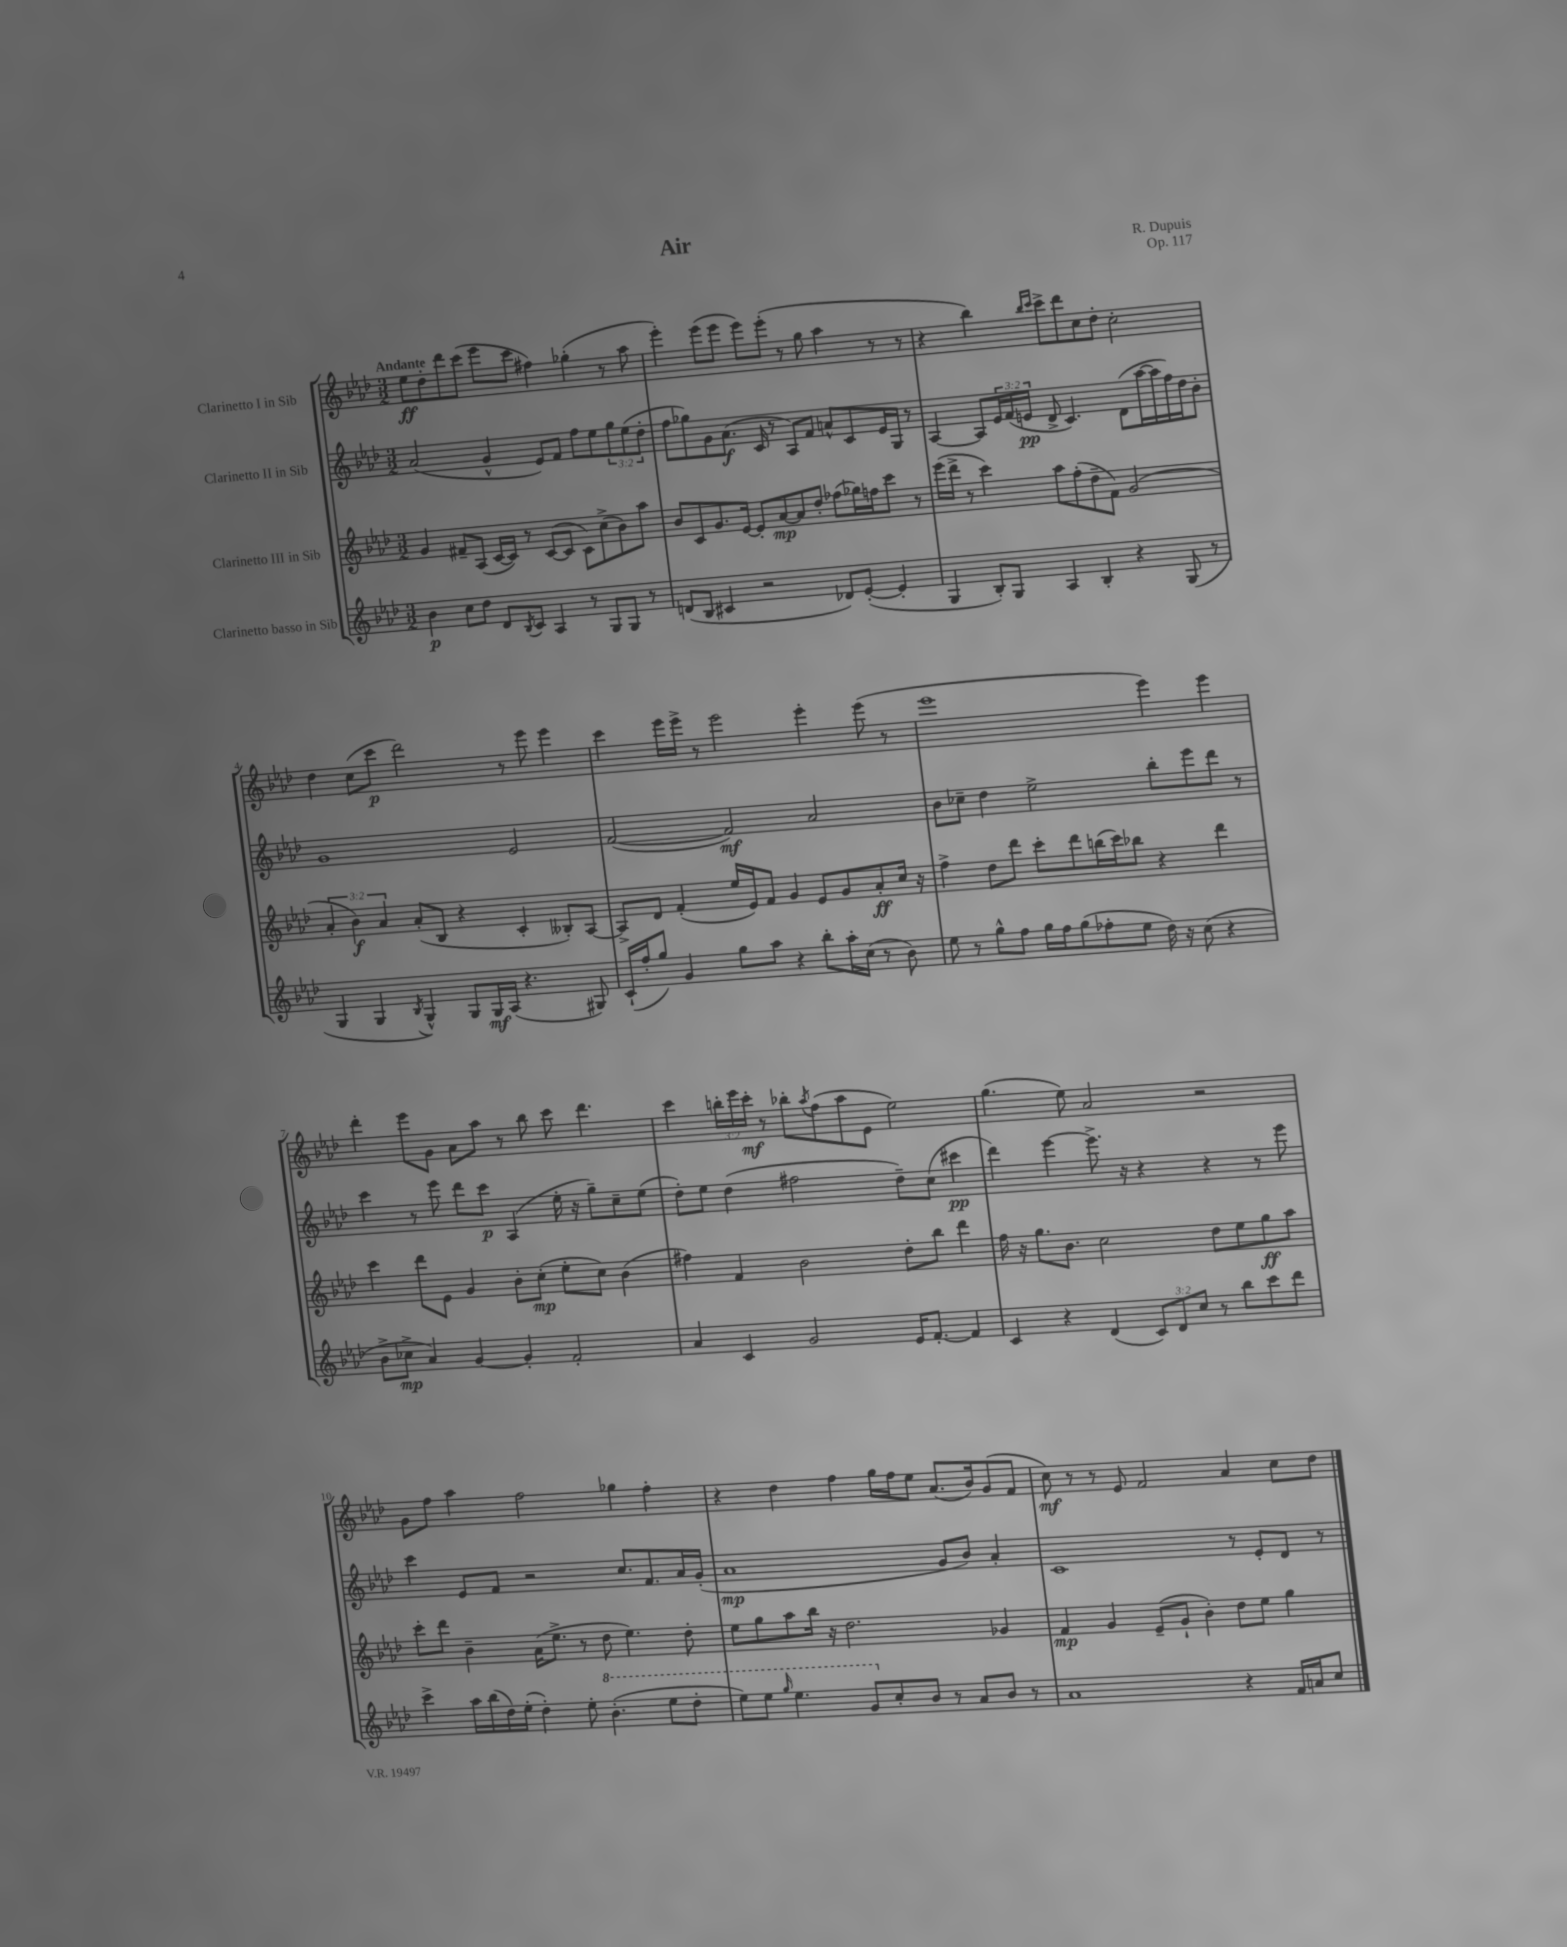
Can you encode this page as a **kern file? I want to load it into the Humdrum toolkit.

**kern	**kern	**kern	**kern
*staff4	*staff3	*staff2	*staff1
*clefG2	*clefG2	*clefG2	*clefG2
*k[b-e-a-d-]	*k[b-e-a-d-]	*k[b-e-a-d-]	*k[b-e-a-d-]
*M3/2	*M3/2	*M3/2	*M3/2
4b-	4g	(2a-	8ee-
.	.	.	8dd-'
8cc	8f#~	.	8ddd-
8dd-	(8A-	.	(8ccc
8d-	[16c	4g^^	8eee-
.	16c])	.	.
8qB-	.	.	.
8c	8r	.	8ccc
4A-	([8c	8e-)	4ff#)
.	8c]	8f	.
8r	8c)	8ff	(4gg-'
8G	(8cc^	8ee-	.
8G	8b-)	12gg	8r
.	.	(12ee-	.
8r	8aa-	.	8aa-
.	.	12dd-'	.
=	=	=	=
(8d	8b-	8ff	4eee-')
8B-	8c	8gg-)	.
4c#	8.g	8g	(8eee-
.	.	(8.a-	8eee-
.	[16e-	.	.
2r	8e-']	.	8eee-)
.	.	16c	.
.	[8a-	8r	(8eee-'
.	8a-]	8A-)	8r
.	8dd-'	8f	8gg
8d-)	(8ff-	8a^^	4aa-
([8e-'	16gg-)	8c	.
.	16ff	.	.
4e-']	8ccc	16e-	8r
.	.	16G	.
.	8r	8r	8r
=	=	=	=
4G	(16eee-	[4A-	4r
.	16ddd-^	.	.
.	8r	.	.
8B-')	4ccc)	8A-]	4bb-)
8G	.	24e-	.
.	.	(24f	.
.	.	24e	.
.	.	.	16qqbb-
.	.	.	16qqccc
4A-	8aa-	8d-^	8ccc^
.	(8ff'	4.c)	8ddd-
4B-'	8dd-~	.	8cc
.	8f)	.	8dd-'
4r	(2g	(8d-	2cc'
.	.	[16aa-	.
.	.	16aa-]	.
(8G	.	16ff)	.
.	.	16dd-	.
8r	.	8b-'	.
=	=	=	=
4G	6a-'	1g	4dd-
.	6b-)	.	.
4G	.	.	(8cc
.	6a-	.	.
.	.	.	8ccc
8qB-	.	.	.
4G^^)	(8a-'	.	2ddd-)
.	8B-	.	.
8G	4r	.	.
16G	.	.	.
(16A-	.	.	.
4.r	4c'	2e-	8r
.	.	.	8eee-
.	8B--')	.	4eee-
8G#)	[8A-	.	.
=	=	=	=
(16c`	8A-^]	([2f	4ccc
16ff'	.	.	.
8gg)	8d-	.	.
4g	(4f'	.	16eee-
.	.	.	16eee-^
.	.	.	8r
8gg	16ee-	2f])	2eee-
.	16e-)	.	.
8aa-	8f	.	.
4r	4g	.	.
8bb-'	8e-	2a-	4eee-'
16aa-'	8g	.	.
(16cc	.	.	.
8r	8a-'	.	(8eee-
8b-)	16cc	.	8r
.	16r	.	.
=	=	=	=
8ee-	4ff^	8b-	1eee-
8r	.	8cc-~	.
8gg^^	8dd-	4dd-	.
8ff	8ddd-	.	.
16gg	8ccc'	2ee-^	.
16ff	.	.	.
(8gg	8ddd-	.	.
8ff-'	(16bb	.	.
.	16ccc)	.	.
8ee-	8bb-	.	.
16dd-)	4r	8bb-'	4eee-)
16r	.	.	.
(8cc	.	8eee-	.
4r	4ddd-	8ddd-	4eee-
.	.	8r	.
=	=	=	=
8b-^	4ccc	4ccc	4ddd-'
8cc-^	.	.	.
4a-)	8ddd-	8r	8eee-
.	8e-	8eee-	8g
[4g	4g	8ddd-	8a-
.	.	8ccc	8aa-
4g']	8b-'	(4A-	8r
.	(8cc'	.	8bb-
2f'	8ee-'	16ee-'	8ccc
.	.	16r	.
.	8cc)	8gg~)	4.ddd-
.	(4b-	8cc~	.
.	.	(8ee-	.
=	=	=	=
4a-	4ff#)	8dd-')	4ccc
.	.	8ee-	.
4c	4f	(4dd-	24bb'
.	.	.	24eee-
.	.	.	24ccc'
.	.	.	8r
2g	2b-	2ff#	8bb-'
.	.	.	8qaa-
.	.	.	(8ff
.	.	.	8aa-
.	.	.	8e-
16e-	8dd-'	8dd-~)	2ee-)
[8.f'	.	.	.
.	8bb-	(8cc	.
4f]	4ddd-	4ccc#	.
=	=	=	=
4c	16ff	4ddd-)	(4.gg
.	16r	.	.
.	8.gg	.	.
4r	.	[4eee-	.
.	8.b-	.	.
.	.	.	8ee-)
(4d-	2cc	8.eee-^]	2a-
.	.	16r	.
12c)	.	4r	.
12d-	.	.	.
12cc	.	.	.
8r	8dd-	4r	2r
8bb-	8ee-	.	.
8ccc	8gg	8r	.
8ddd-	8aa-	8eee-	.
=	=	=	=
4ccc^	8ccc'	4ccc	8g
.	8ddd-	.	8ff
16aa-	4b-~	8e-	4aa-
(16bb-	.	.	.
16dd-)	.	8f	.
(16ee-'	.	.	.
4dd-')	(16a-	2r	2ff
.	8.ee-^	.	.
8ee-'	8r	.	.
(4.bb-'	8dd-	.	.
.	4.ee-)	8.cc	4gg-
.	.	8.f	.
8eee-	.	.	4ff'
8ddd-'	8dd-'	16a-	.
.	.	(16g'	.
=	=	=	=
8eee-)	8ee-	1a-	4r
8eee-	8gg	.	.
16qqggg	.	.	.
4.eee-	8aa-	.	4dd-
.	16bb-	.	.
.	16r	.	.
.	2.dd-	.	4ff
8gg	.	.	.
8cc'	.	.	16gg
.	.	.	16ff
8b-	.	.	8ee-
8r	.	8g	(8.a-
8a-	.	8b-)	.
.	.	.	16b-)
8b-	4g-	4a-'	(8g
8r	.	.	8f
=	=	=	=
1a-	4f	1c	8cc)
.	.	.	8r
.	4g	.	8r
.	.	.	8e-
.	(8e-~	.	2f
.	8g`	.	.
.	4b-')	.	.
4r	8dd-	8r	4a-
.	8ee-	8e-'	.
16f	4gg	8d-	8cc
16a	.	.	.
8cc	.	8r	8dd-
==	==	==	==
*-	*-	*-	*-
